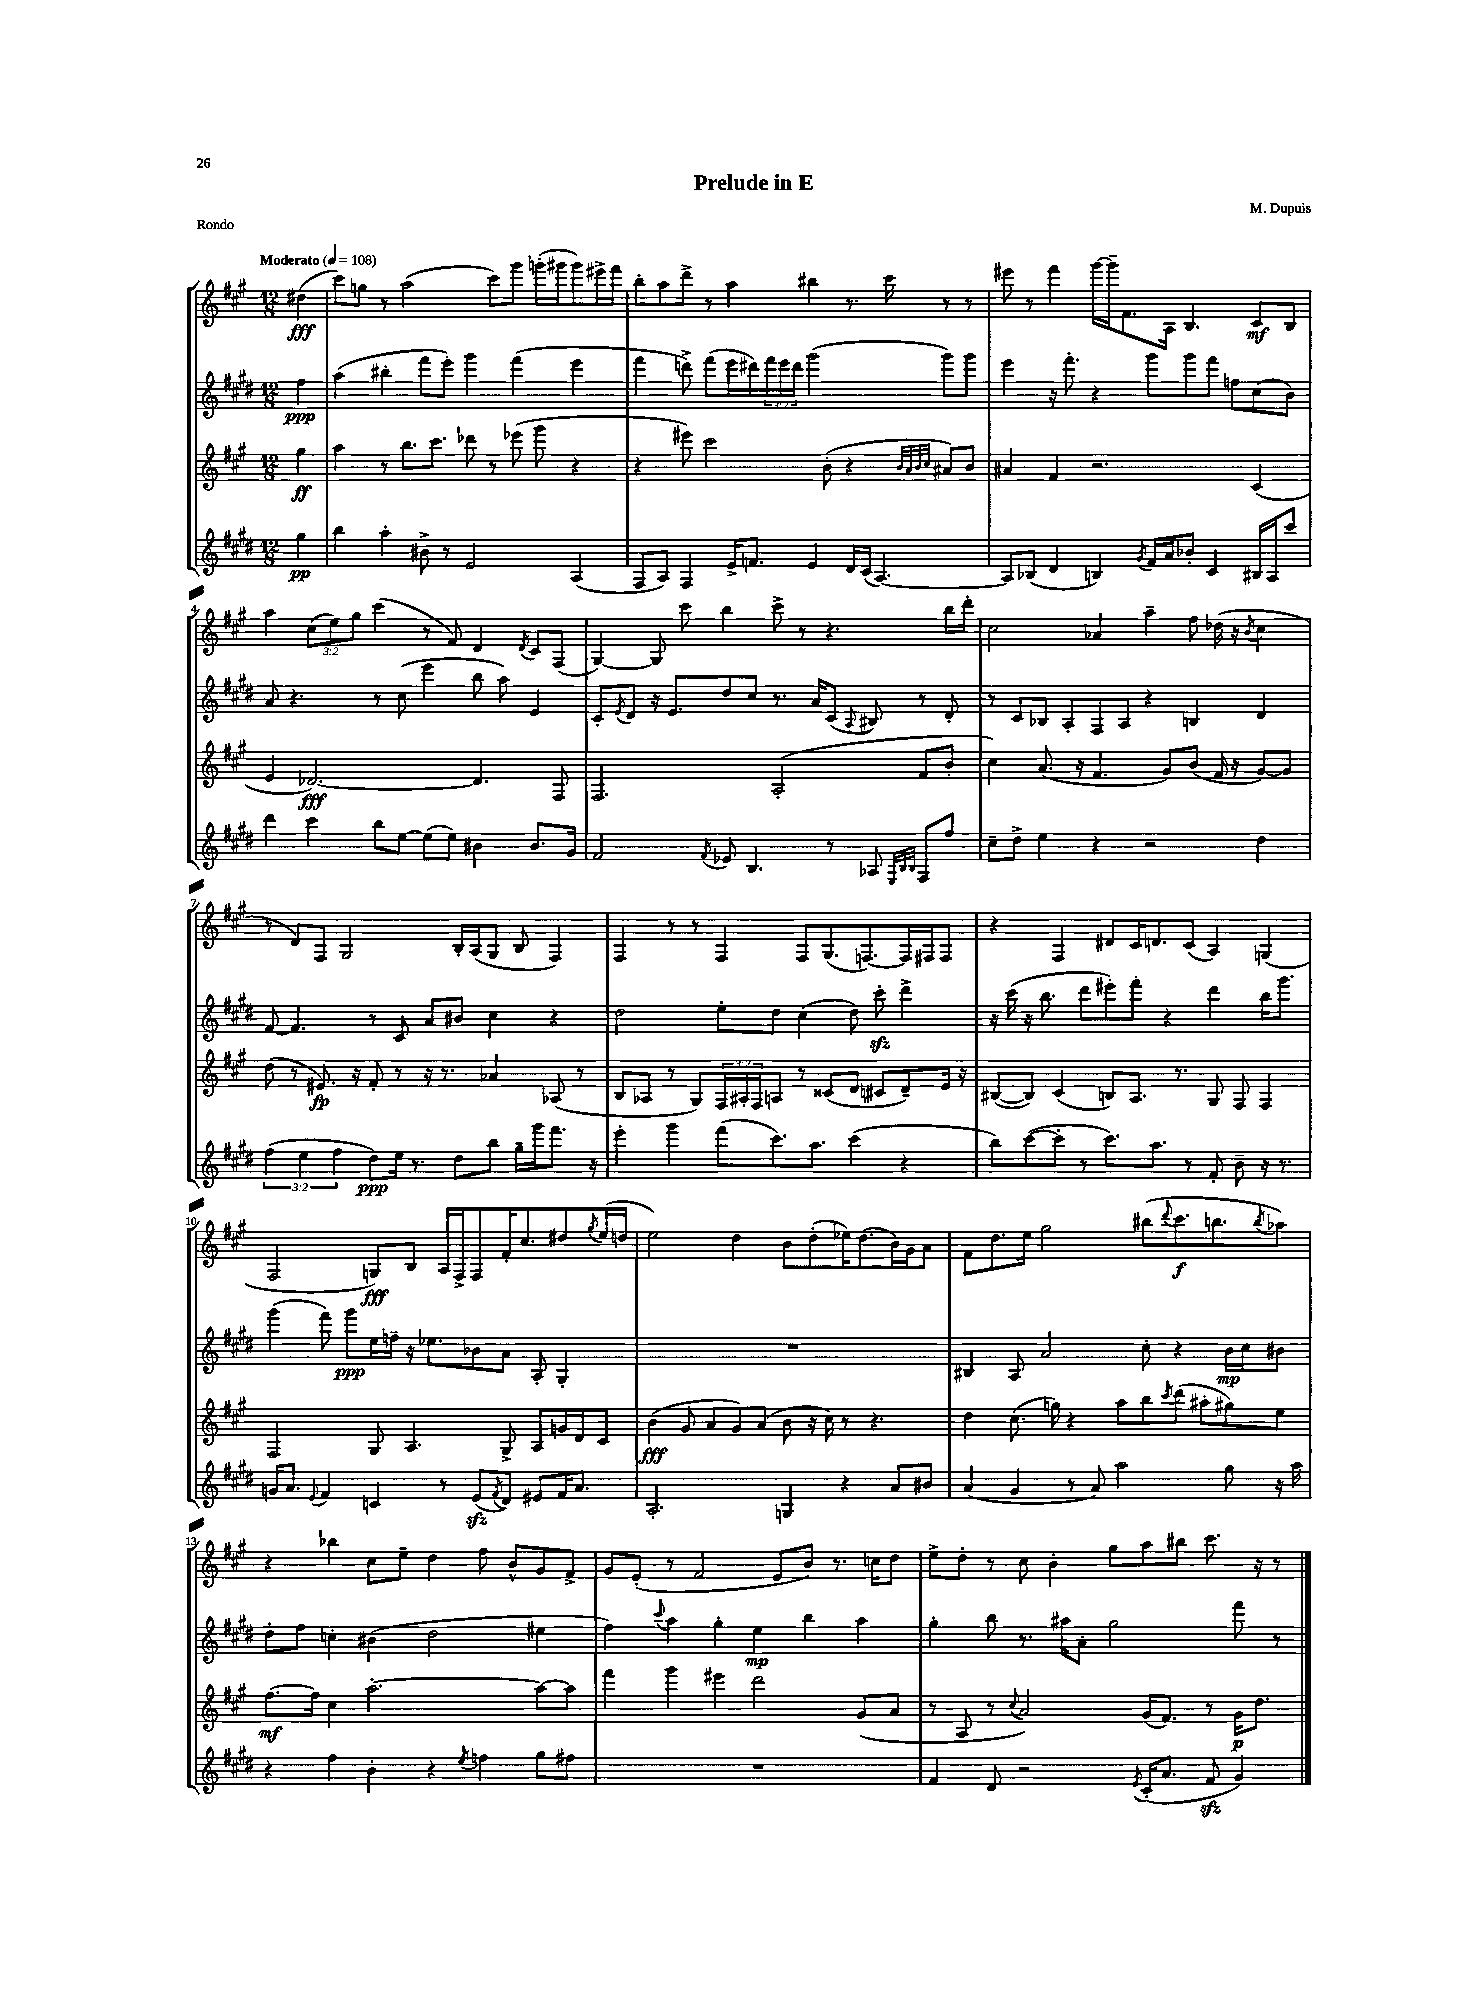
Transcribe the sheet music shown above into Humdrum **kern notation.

**kern	**dynam	**kern	**dynam	**kern	**dynam	**kern	**dynam
*part4	*part4	*part3	*part3	*part2	*part2	*part1	*part1
*staff4	*staff4	*staff3	*staff3	*staff2	*staff2	*staff1	*staff1
*clefG2	*	*clefG2	*	*clefG2	*	*clefG2	*
*k[f#c#g#d#]	*	*k[f#c#g#]	*	*k[f#c#g#d#]	*	*k[f#c#g#]	*
*M12/8	*	*M12/8	*	*M12/8	*	*M12/8	*
*MM108	*	*MM108	*	*MM108	*	*MM108	*
=	=	=	=	=	=	=	=
!	!	!	!	!	!	!LO:TX:a:B:t=Moderato	!
4gg#\	pp	4gg#\	ff	4ff#\	ppp	(4dd#X\	fff
=1	=1	=1	=1	=1	=1	=1	=1
4bb\	.	4aa\	.	(4aa\	.	8ccc#\L)	.
.	.	.	.	.	.	8ggn\J	.
4aa'\	.	8r	.	4bb#X'\	.	8r	.
.	.	8.bb\L	.	.	.	(2aa\	.
8b#X^\	.	.	.	8fff#\L	.	.	.
.	.	8.ccc#\J	.	.	.	.	.
8r	.	.	.	8eee'\J)	.	.	.
2e/	.	8ddd-X\	.	4ggg#\	.	.	.
.	.	8r	.	.	.	8ccc#\L)	.
.	.	(8eee-X\	.	(4fff#\	.	8ggg#\J	.
.	.	8ggg#\	.	.	.	(16gggn'\LL	.
.	.	.	.	.	.	16ggg#X\J	.
(4A/	.	4r	.	4eee\	.	8ggg#\)	.
.	.	.	.	.	.	16eee#X^\L	.
.	.	.	.	.	.	16fff#\JJ	.
=2	=2	=2	=2	=2	=2	=2	=2
8F#/L	.	4r	.	4fff#\	.	8bb'\L	.
8A/J)	.	.	.	.	.	8aa\	.
4F#/	.	8eee#X\)	.	8dddn^\)	.	8ddd^\J	.
.	.	2ccc#\	.	(8fff#\L	.	8r	.
16e^/KL	.	.	.	16eee\L	.	4aa\	.
8.fn/J	.	.	.	16ddd#X\)	.	.	.
.	.	.	.	24fff#\	.	.	.
.	.	.	.	24eee\	.	.	.
.	.	.	.	24ddd#\JJ	.	.	.
4e/	.	.	.	(2ggg#\	.	4bb#X\	.
.	.	(8b'\	.	.	.	.	.
16d#/LL	.	4r	.	.	.	8.r	.
(16c#/JJ	.	.	.	.	.	.	.
[4.A/)	.	.	.	.	.	.	.
.	.	.	.	.	.	16ccc#\	.
.	.	32qqb/LLL	.	.	.	.	.
.	.	32qqa/	.	.	.	.	.
.	.	32qqb/	.	.	.	.	.
.	.	32qqcc#/JJJ	.	.	.	.	.
.	.	8a#X/L)	.	8ggg#\L)	.	8r	.
.	.	8b/J	.	8ggg#\J	.	8r	.
=3	=3	=3	=3	=3	=3	=3	=3
8A/L]	.	4a#X/	.	4eee\	.	8eee#X\	.
(8B-X/J	.	.	.	.	.	8r	.
4d#/	.	4f#/	.	16r	.	4fff#\	.
.	.	.	.	8.fff#'\	.	.	.
4Bn/)	.	2.r	.	4r	.	[16ggg#\LL	.
.	.	.	.	.	.	16ggg#~\J]	.
.	.	.	.	.	.	8.f#\	.
8qg#/	.	.	.	.	.	.	.
16f#/LL	.	.	.	8ggg#\L	.	.	.
16a/J	.	.	.	.	.	16A\Jk	.
8b-X'/J	.	.	.	8ggg#\	.	4.B/	.
4c#/	.	.	.	8fff#\J	.	.	.
.	.	.	.	8ffn\L	.	.	.
16B#X/LL	.	(4c#/	.	(8cc#\	.	8c#/L	mf
16A/J	.	.	.	.	.	.	.
8ccc#/J	.	.	.	8b\J)	.	8B/J	.
!!LO:LB:g=z
=4	=4	=4	=4	=4	=4	=4	=4
4ddd#\	.	4e/	.	8a/	.	4aa\	.
.	.	.	.	4.r	.	.	.
4ccc#\	.	[2.d-X/)	fff	.	.	(12cc#\L	.
.	.	.	.	.	.	12ee\)	.
.	.	.	.	.	.	12gg#\J	.
8bb\L	.	.	.	8r	.	(4ccc#\	.
[8ee\J	.	.	.	(8cc#\	.	.	.
(8ee\L]	.	.	.	4eee\	.	8r	.
8ee\J)	.	.	.	.	.	8f#/)	.
4b#X\	.	4.d-/]	.	8bb\	.	4d/	.
.	.	.	.	8aa\)	.	.	.
.	.	.	.	.	.	8qd/	.
8.b#/L	.	.	.	4e/	.	8c#/L	.
.	.	8F#/	.	.	.	(8F#/J	.
16g#/Jk	.	.	.	.	.	.	.
=5	=5	=5	=5	=5	=5	=5	=5
2f#/	.	2.F#/	.	8c#'/L	.	[4G#/)	.
.	.	.	.	8qe/	.	.	.
.	.	.	.	8d#/J	.	.	.
.	.	.	.	16r	.	8G#/]	.
.	.	.	.	8.e/L	.	.	.
.	.	.	.	.	.	8ccc#\	.
8qf#/	.	.	.	.	.	.	.
8e-X/	.	.	.	8dd#/	.	4bb\	.
4.B/	.	.	.	8cc#/J	.	.	.
.	.	(2A'/	.	8.r	.	8ccc#^\	.
.	.	.	.	.	.	8r	.
.	.	.	.	16a/KL	.	.	.
8r	.	.	.	(8c#/J	.	4.r	.
.	.	.	.	8qqA/	.	.	.
8A-X/	.	.	.	8B#X/)	.	.	.
32qqE/LLL	.	.	.	.	.	.	.
32qqB/	.	.	.	.	.	.	.
32qqB/JJJ	.	.	.	.	.	.	.
8F#/L	.	8f#/L	.	8r	.	.	.
8ff#/J	.	8b'/J	.	8d#'/	.	16bb\LL	.
.	.	.	.	.	.	16ddd'\JJ	.
=6	=6	=6	=6	=6	=6	=6	=6
8cc#~\L	.	4cc#\)	.	8r	.	2cc#\	.
8dd#^\J	.	.	.	8c#/L	.	.	.
4ee\	.	(8.a/	.	8B-X/J	.	.	.
.	.	.	.	8A'/L	.	.	.
.	.	16r	.	.	.	.	.
4r	.	4.f#/	.	8F#/	.	4a-X/	.
.	.	.	.	8A/J	.	.	.
2r	.	.	.	4r	.	4aa~\	.
.	.	8g#/L)	.	.	.	.	.
.	.	(8b/J	.	4Bn/	.	8ff#\	.
.	.	16f#/	.	.	.	(16dd-X\	.
.	.	16r	.	.	.	16r	.
.	.	.	.	.	.	8qb/	.
4dd#\	.	[8g#/L)	.	4d#/	.	4cc#\	.
.	.	8g#/J]	.	.	.	.	.
!!LO:LB:g=z
=7	=7	=7	=7	=7	=7	=7	=7
(6ff#\	.	(8dd\	.	[8f#/	.	8r	.
.	.	8r	.	4.f#/]	.	8d/L)	.
6ee\	.	.	.	.	.	.	.
.	.	8.e#X/)	fp	.	.	8F#/J	.
6ff#\	.	.	.	.	.	.	.
.	.	.	.	.	.	2G#/	.
.	.	16r	.	.	.	.	.
8dd#\L)	ppp	8f#'/	.	8r	.	.	.
16ee\Jk	.	8r	.	8c#/	.	.	.
8.r	.	.	.	.	.	.	.
.	.	16r	.	8a/L	.	.	.
.	.	8.r	.	.	.	.	.
8dd#\L	.	.	.	8b#X/J	.	16B'/LL	.
.	.	.	.	.	.	(16A/J	.
8bb\J	.	4a-X/	.	4cc#\	.	8G#/J	.
16gg#~\LL	.	.	.	.	.	8B/	.
16ggg#\J	.	.	.	.	.	.	.
8.fff#\J	.	(8A-X/	.	4r	.	4F#/)	.
.	.	8r	.	.	.	.	.
16r	.	.	.	.	.	.	.
=8	=8	=8	=8	=8	=8	=8	=8
4eee'\	.	8B/L	.	2dd#\	.	4F#/	.
.	.	8A-X/J	.	.	.	.	.
4ggg#\	.	8r	.	.	.	8r	.
.	.	8G#/L)	.	.	.	8r	.
(8fff#\L	.	24F#/L	.	8ee'\L	.	4F#/	.
.	.	24A#X'/	.	.	.	.	.
.	.	24F#/J	.	.	.	.	.
8.ccc#\)	.	8An/J	.	8dd#\J	.	.	.
.	.	8r	.	(4cc#\	.	8F#/L	.
8.aa\J	.	.	.	.	.	.	.
.	.	(8c##X/L	.	.	.	(8.G#/	.
(4ccc#\	.	8d/J	.	8dd#\)	.	.	.
.	.	.	.	.	.	[8.Fn/)	.
.	.	8c#X/L	.	8ccc#zz'\	.	.	.
4r	.	8d~/)	.	4ddd#^\	.	16F/L]	.
.	.	.	.	.	.	16F#X/J	.
.	.	16e/Jk	.	.	.	8F#/J	.
.	.	16r	.	.	.	.	.
=9	=9	=9	=9	=9	=9	=9	=9
8bb\L)	.	([8B#X/L	.	16r	.	4r	.
.	.	.	.	(16ccc#\	.	.	.
([8ccc#\	.	8B#/J])	.	16r	.	.	.
.	.	.	.	8.bb\	.	.	.
8ccc#'\J]	.	(4c#/	.	.	.	4F#/	.
8r	.	.	.	8ddd#\L	.	.	.
8.ccc#\L)	.	8Bn/L)	.	8eee#X'\)	.	8d#X/L	.
.	.	8.A/J	.	8fff#'\J	.	16c#/K	.
8.aa\J	.	.	.	.	.	8.dn/	.
.	.	.	.	4r	.	.	.
.	.	8.r	.	.	.	.	.
8r	.	.	.	.	.	(8c#/J	.
8f#'/	.	8G#/	.	4ddd#\	.	4A/)	.
8b~\	.	8F#/	.	.	.	.	.
16r	.	4F#/	.	16bb\KL	.	(4Gn/	.
8.r	.	.	.	8.ggg#\J	.	.	.
!!LO:LB:g=z
=10	=10	=10	=10	=10	=10	=10	=10
16gn/KL	.	2F#/	.	(4ggg#\	.	2F#/	.
8.a/J	.	.	.	.	.	.	.
8qqe/	.	.	.	.	.	.	.
4f#/	.	.	.	8fff#\)	.	.	.
.	.	.	.	8ggg#\L	ppp	.	.
4cn/	.	8G#/	.	16ee\L	.	8Gn/L)	fff
.	.	.	.	16ffn~\JJ	.	.	.
.	.	4.A/	.	16r	.	8B/J	.
.	.	.	.	8.ee-X\L	.	.	.
8r	.	.	.	.	.	16A/LL	.
.	.	.	.	.	.	16F#^/J	.
(8ezz/L	.	.	.	8b-X\	.	8F#/	.
8qf#/	.	.	.	.	.	.	.
8d#/J)	.	8G#^/	.	8a\J	.	16f#'/K	.
.	.	.	.	.	.	8.cc#/	.
8e#X/L	.	8A/L	.	8A'/	.	.	.
16f#/K	.	16gn/L	.	4G#'/	.	8dd#X/	.
8.a/J	.	16d/J	.	.	.	.	.
.	.	.	.	.	.	8qgg#/	.
.	.	8c#/J	.	.	.	(16ee/L	.
.	.	.	.	.	.	16ddn/JJ	.
=11	=11	=11	=11	=11	=11	=11	=11
2.A'/	.	(4b\	fff	1.r	.	2ee\)	.
.	.	8g#/	.	.	.	.	.
.	.	8a/L	.	.	.	.	.
.	.	8g#/)	.	.	.	4dd\	.
.	.	(8a/J	.	.	.	.	.
4Gn/	.	8b\	.	.	.	8b\L	.
.	.	16r	.	.	.	(8dd'\	.
.	.	16cc#\)	.	.	.	.	.
4r	.	8r	.	.	.	16ee-X\K)	.
.	.	.	.	.	.	(8.dd\	.
.	.	4.r	.	.	.	.	.
8a/L	.	.	.	.	.	16b\L)	.
.	.	.	.	.	.	16g#\J	.
8b#X/J	.	.	.	.	.	8a\J	.
=12	=12	=12	=12	=12	=12	=12	=12
(4a/	.	4dd\	.	4B#X/	.	8f#\L	.
.	.	.	.	.	.	8.dd\	.
4g#/	.	(8.cc#\	.	8A/	.	.	.
.	.	.	.	.	.	16ee\Jk	.
.	.	.	.	2a/	.	2gg#\	.
.	.	16ggn\)	.	.	.	.	.
8r	.	4r	.	.	.	.	.
8a/)	.	.	.	.	.	.	.
2aa\	.	8aa\L	.	.	.	.	.
.	.	8bb\	.	8cc#'\	.	(8bb#X\L	.
.	.	8qccc#/	.	.	.	8qqddd/	.
.	.	(8ddd\J	.	4r	.	8.ccc#\	f
.	.	8aa#X'\L	.	.	.	.	.
.	.	.	.	.	.	8.bbn\	.
8gg#\	.	8gg#X\)	.	16b\LL	mp	.	.
.	.	.	.	16cc#\J	.	.	.
.	.	.	.	.	.	8qbb/	.
16r	.	8ee\J	.	8b#X\J	.	8aa-X\J)	.
16aa\	.	.	.	.	.	.	.
!!LO:LB:g=z
=13	=13	=13	=13	=13	=13	=13	=13
4r	.	[8.ff#\L	mf	8dd#'\L	.	4r	.
.	.	.	.	8ff#\J	.	.	.
.	.	16ff#\Jk]	.	.	.	.	.
4ff#\	.	4cc#\	.	4ccn'\	.	4bb-X\	.
4b'\	.	[2.aa'\	.	(4b#X\	.	8cc#\L	.
.	.	.	.	.	.	8ee~\J	.
4r	.	.	.	2dd#\	.	4dd\	.
8qee/	.	.	.	.	.	.	.
4ffn\	.	.	.	.	.	8ff#\	.
.	.	.	.	.	.	8b^^/L	.
8gg#\L	.	8aa\L_	.	4ee#X\	.	8g#/	.
8ff#X\J	.	8aa\J]	.	.	.	8f#^/J	.
=14	=14	=14	=14	=14	=14	=14	=14
1.r	.	4fff#\	.	4ff#\)	.	8g#/L	.
.	.	.	.	.	.	(8e'/J	.
.	.	.	.	8qqccc#/	.	.	.
.	.	4ggg#\	.	4aa\	.	8r	.
.	.	.	.	.	.	2f#/	.
.	.	4eee#X\	.	4gg#'\	.	.	.
.	.	2ddd\	.	4ee\	mp	.	.
.	.	.	.	.	.	8e/L	.
.	.	.	.	4bb\	.	8b/J)	.
.	.	.	.	.	.	8.r	.
.	.	(8g#/L	.	4aa\	.	.	.
.	.	.	.	.	.	16ccn\KL	.
.	.	8a/J	.	.	.	8dd\J	.
=15	=15	=15	=15	=15	=15	=15	=15
4f#/	.	8r	.	4gg#'\	.	8ee^\L	.
.	.	8A/	.	.	.	8dd'\J	.
8d#/	.	8r	.	8bb\	.	8r	.
.	.	8qqcc#/	.	.	.	.	.
2r	.	2a/)	.	8.r	.	8cc#\	.
.	.	.	.	.	.	4b'\	.
.	.	.	.	16aa#X\KL	.	.	.
.	.	.	.	8a'\J	.	.	.
.	.	.	.	2gg#\	.	8gg#\L	.
8qe/	.	.	.	.	.	.	.
(16c#'/KL	.	(16g#/KL	.	.	.	8aa\	.
8.a/J	.	8.f#/J)	.	.	.	.	.
.	.	.	.	.	.	8bb#X\J	.
8f#zz/	.	8r	.	.	.	8.ccc#\	.
4g#/)	.	16g#\KL	p	8fff#\	.	.	.
.	.	8.dd\J	.	.	.	16r	.
.	.	.	.	8r	.	8r	.
==	==	==	==	==	==	==	==
*-	*-	*-	*-	*-	*-	*-	*-
